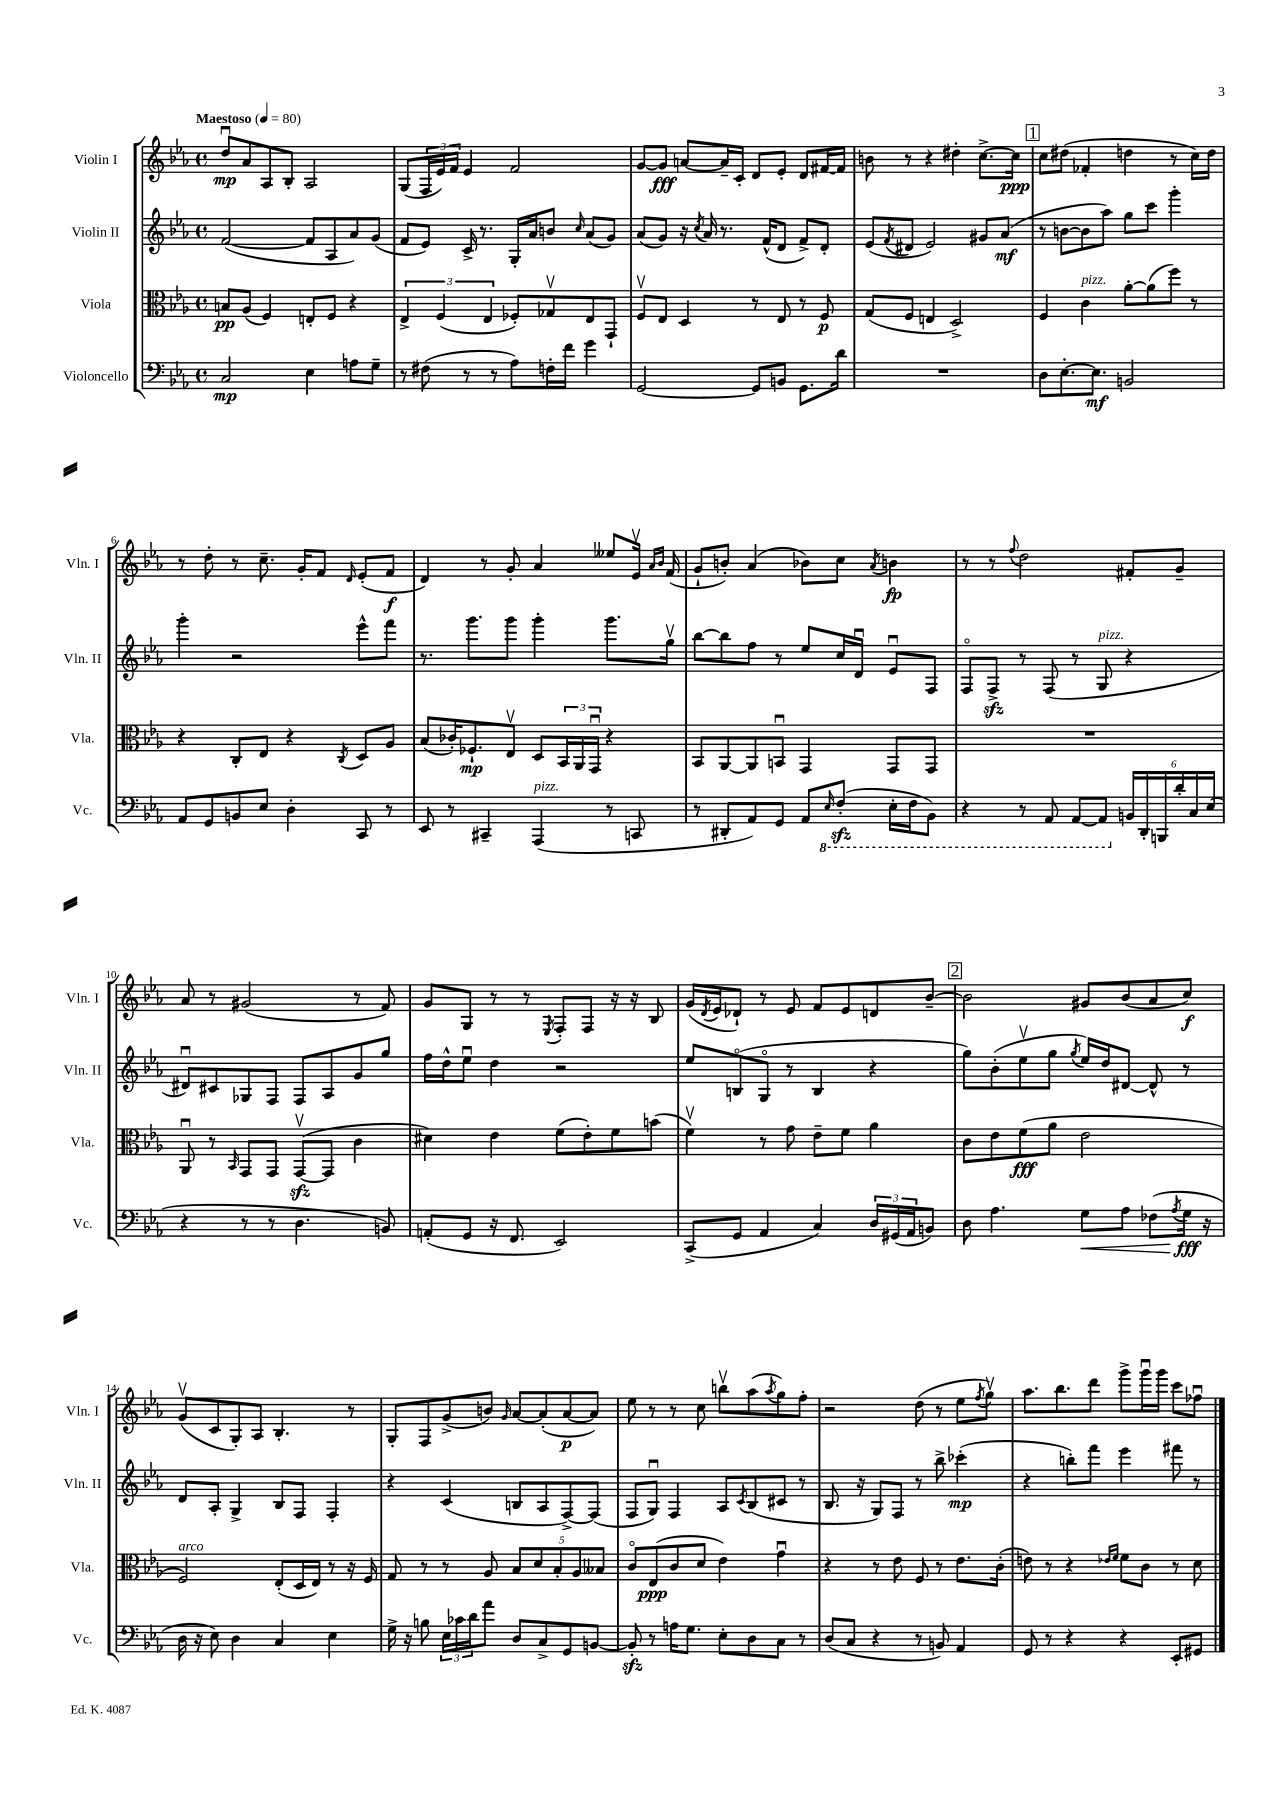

**kern	**kern	**kern	**kern
*staff4	*staff3	*staff2	*staff1
*clefF4	*clefC3	*clefG2	*clefG2
*k[b-e-a-]	*k[b-e-a-]	*k[b-e-a-]	*k[b-e-a-]
*M4/4	*M4/4	*M4/4	*M4/4
*met(c)	*met(c)	*met(c)	*met(c)
*MM80	*MM80	*MM80	*MM80
2C	8B	([2f	8ddu
.	(8A-	.	8a-
.	4F)	.	8A-
.	.	.	8B-'
4E-	8E'	8f]	2A-
.	8F	8A-	.
8A	4r	8a-)	.
8G~	.	(8g	.
=	=	=	=
8r	6E-^	8f	(8G
(8F#	.	8e-)	24F
.	(6F	.	24e-)
.	.	.	24f
8r	.	16c^	4e-
.	.	8.r	.
.	6E-	.	.
8r	.	.	.
8A-)	8F-')	16G'	2f
.	.	16a-	.
16F'	8G-v	8b	.
16f	.	.	.
.	.	16qqcc	.
4g	8E-	(8a-	.
.	8GG`	8g)	.
=	=	=	=
[2GG	8Fv	(8a-	[8g
.	8E-	8g)	8g]
.	4D	16r	[8a
.	.	8qcc	.
.	.	16a-	.
.	.	8.r	16a~]
.	.	.	16c'
8GG]	8r	.	8d
.	.	(16f^^	.
8BB	8E-	8d	8e-'
8.GG	8r	8f^)	8d
.	8F	8d'	[16f#
16d	.	.	16f#]
=	=	=	=
1r	(8G	(8e-	8b
.	.	8qf	.
.	8F	8d#	8r
.	4E	2e-)	4r
.	2D^)	.	4dd#'
.	.	8g#	[8.cc^
.	.	(8a-	.
.	.	.	16cc]
=	=	=	=
8D	4F	8r	8cc
[8.E-'	.	[8b	(8dd#
.	4c	8b]	4f-'
8.E-]	.	.	.
.	.	8aa-)	.
2BB	[8a-'	8gg	4dd
.	(8a-]	8ccc	.
.	8ff)	4ggg'	8r
.	8r	.	16cc)
.	.	.	16dd
=	=	=	=
8AA-	4r	4ggg'	8r
8GG	.	.	8dd'
8BB	8C'	2r	8r
8E-	8E-	.	8.cc~
4D'	4r	.	.
.	.	.	16g'
.	.	.	8f
.	8qC	.	16qqd
8CC	8D	8eee-^^	(8e-'
8r	8A-	8fff	8f
=	=	=	=
8EE-	(8B-	8.r	4d)
8r	16c-')	.	.
.	8.F-`	8.ggg	.
4CC#~	.	.	8r
.	8E-v	8ggg	8g'
(4AAA-	8D	4ggg'	4a-
.	24BB-	.	.
.	24AA-	.	.
.	24GGu	.	.
8r	4r	8.ggg	8ee--
8CC	.	.	16e-v
.	.	.	16qqa-
.	.	.	16qqb-
.	.	16ggv	(16f
=	=	=	=
8r	8BB-	[8bb-	8g`
8DD#'	[8AA-	8bb-]	8b')
8AA-)	8AA-]	8ff	(4a-
8GG	8BBu	8r	.
8AA-	4GG	8ee-	8b-)
16qqEE-	.	.	.
(8FF'	.	16cc	8cc
.	.	16du	.
.	.	.	8qa-
16EE-'	8GG	8e-u	4b
16FF	.	.	.
8BBB-)	8GG	8F	.
=	=	=	=
4r	1r	8Fo	8r
.	.	8F^	8r
.	.	.	8qqff
8r	.	8r	2dd
8AAA-	.	(8F	.
[8AAA-	.	8r	.
8AAA-]	.	8G	.
24BB	.	4r	8f#'
24DD'	.	.	.
24BBB	.	.	.
24d'	.	.	8g~
24C	.	.	.
(24E-	.	.	.
=	=	=	=
4r	8AA-u	8d#u)	8a-
.	8r	8c#	8r
.	16qqBB-	.	.
8r	8GG	8G-	(2g#
8r	8GG	8F	.
4.D	([8GGv	8F	.
.	8GG]	8A-	.
.	4c	8g	8r
8BB)	.	8gg	8f)
=	=	=	=
(8AA'	4d#)	16ff	8g
.	.	16dd^^	.
8GG	.	8ee-u	8G
16r	4e-	4dd	8r
8.FF	.	.	.
.	.	.	8r
.	.	.	8qE-
2EE-)	(8f	2r	8F'
.	8e-')	.	8F
.	8f	.	16r
.	.	.	16r
.	(8b	.	8B-
=	=	=	=
(8CC^	4fv)	8ee-	(16g
.	.	.	8qd
.	.	.	16e-
8GG	.	(8Bo	8d-`)
4AA-	8r	8Go	8r
.	8g	8r	8e-
4C)	8e-~	4B	8f
.	8f	.	8e-
24D	4a-	4r	8d
(24GG#	.	.	.
24AA-	.	.	.
8BB)	.	.	[8b-~
=	=	=	=
8D	8c	8gg)	2b-]
4.A-	8e-	(8b-'	.
.	(8f	8ee-v	.
.	8a-	8gg	.
.	.	8qgg	.
8G	2e-	16ee-)	8g#
.	.	16dd	.
8A-	.	[8d#	(8b-
(8F-	.	8d#^^]	8a-
8qA-	.	.	.
16G	.	8r	8cc)
16r	.	.	.
=	=	=	=
16D	2F)	8d	(8gv
16r	.	.	.
8E-)	.	8A-'	8c
4D	.	4G^	8G')
.	.	.	8A-
4C	(8E-'	8B-	4.B-'
.	16D	8F	.
.	16E-)	.	.
4E-	8r	4F'	.
.	16r	.	8r
.	16F	.	.
=	=	=	=
16G^	8G	4r	8G'
16r	.	.	.
8B	8r	.	8F
24E-	8r	(4c	(8g^
24c-	.	.	.
24d	.	.	.
8a-	8A-	.	8b)
.	.	.	16qqg
8D	10B-	8B	[8a-
.	10d	.	.
8C^	.	8A-	(8a-']
.	10B-'	.	.
8GG	.	[8F^)	[8a-
.	10A-	.	.
[8BB	.	(8F]	8a-])
.	10B--	.	.
=	=	=	=
8BB']	8co	8F	8ee-
8r	(8E-	8Gu)	8r
16A	8c	4F	8r
8.G	.	.	.
.	8d	.	8cc
8E-'	4e-)	8A-	8bbv
.	.	8qc	.
8D	.	(8B-	(8aa-
.	.	.	8qaa-
8C	4gu	8c#	8gg)
8r	.	8r	8ff'
=	=	=	=
(8D	4r	8.B-	2r
8C	.	.	.
.	.	16r	.
4r	8r	8G)	.
.	8e-	8F	.
8r	8F	8r	(8dd
8BB)	8r	8bb-^	8r
4AA-	8.e-	(4ccc-'	8ee-
.	.	.	8qff
.	.	.	8ggv)
.	(16c'	.	.
=	=	=	=
8GG	8e)	4r	8.aa-
8r	8r	.	.
.	.	.	8.bb-
4r	4r	8bb')	.
.	.	8fff	8ddd
.	16qqe-	.	.
.	16qqf	.	.
4r	8f	4eee-	8ggg^
.	8c	.	16gggu
.	.	.	16ggg
8EE-'	8r	8fff#	8ccc
8GG#	8d	8r	8ff-u
==	==	==	==
*-	*-	*-	*-
